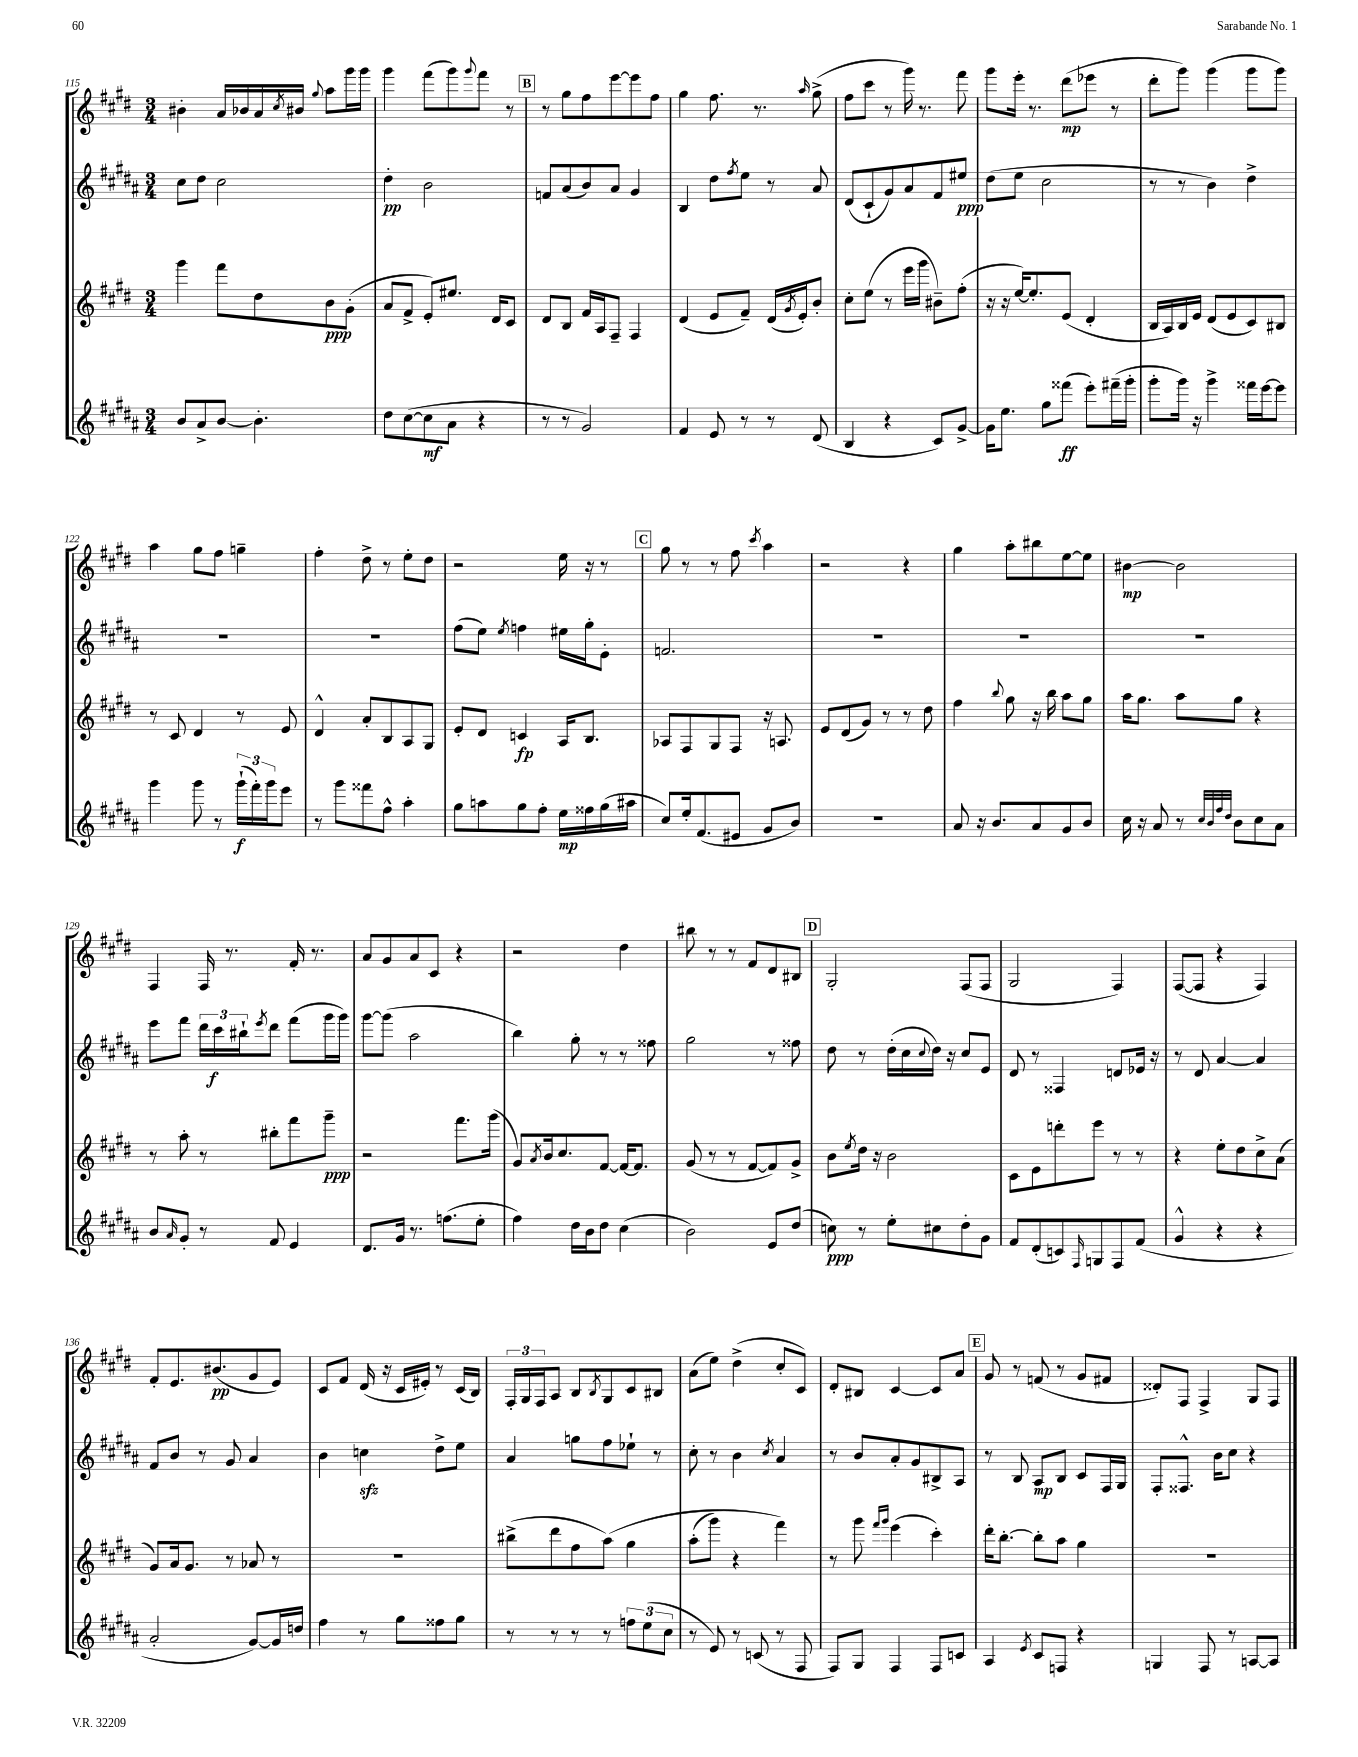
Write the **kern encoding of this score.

**kern	**kern	**kern	**kern
*staff4	*staff3	*staff2	*staff1
*clefG2	*clefG2	*clefG2	*clefG2
*k[f#c#g#d#a#]	*k[f#c#g#d#]	*k[f#c#g#d#a#]	*k[f#c#g#d#]
*M3/4	*M3/4	*M3/4	*M3/4
8b	4ggg#	8cc#	4b#'
8a#^	.	8dd#	.
[8b	8fff#	2cc#	16a
.	.	.	16b-
4.b']	8dd#	.	16a
.	.	.	8qcc#
.	.	.	16b#
.	.	.	8qqgg#
.	8b	.	8aa
.	(8g#'	.	16ggg#
.	.	.	16ggg#
=	=	=	=
8dd#	8a	4dd#'	4ggg#
([8cc#	8f#^	.	.
8cc#]	8e')	2b	(8fff#
8a#	8.ee#	.	8ggg#)
.	.	.	8qqggg#
4r	.	.	8fff#
.	16d#	.	.
.	8c#	.	8r
=	=	=	=
8r	8d#	8f	8r
8r	8B	(8a#	8gg#
2g#)	16f#	8b)	8ff#
.	16A	.	.
.	8F#~	8a#	[8eee
.	4F#	4g#	8eee]
.	.	.	8ff#
=	=	=	=
4f#	(4d#	4B	4gg#
8e	8e	8dd#	8.ff#
.	.	8qff#	.
8r	8f#~)	8ee	.
.	.	.	8.r
8r	(16d#	8r	.
.	8qg#	.	.
.	16e')	.	.
.	.	.	16qqaa
(8d#	8b'	8a#	(8gg#^
=	=	=	=
4B	8cc#'	(8d#	8ff#
.	(8ee	8c#`	8ccc#
4r	8r	8g#)	8r
.	16eee	8a#	16ggg#)
.	16ggg#	.	8.r
8c#)	8b#~)	8f#	.
[8g#^	(8ff#'	8ee#	8fff#
=	=	=	=
16g#]	16r	(8dd#	8ggg#
8.ee	16r	.	.
.	[16ee)	8ee	16eee'
.	8.ee']	.	8.r
8gg#	.	2cc#	.
(8fff##	(8e	.	(8ddd#
8eee')	4d#'	.	8eee-
(16fff#~	.	.	8r
16ggg#'	.	.	.
=	=	=	=
8ggg#'	16B	8r	8ddd#'
.	16A)	.	.
16ggg#)	16B	8r	8ggg#)
16r	16e	.	.
4ggg#^	(8d#	4b)	(4ggg#
.	8e	.	.
16fff##	8c#)	4dd#^	8ggg#
[16eee	.	.	.
8eee]	8B#	.	8ggg#)
=	=	=	=
4ggg#	8r	2.r	4aa
.	8c#	.	.
8ggg#	4d#	.	8gg#
8r	.	.	8ff#
(24ggg#`	8r	.	4gg~
24fff#')	.	.	.
24ggg#	.	.	.
8eee	8e	.	.
=	=	=	=
8r	4d#^^	2.r	4ff#'
8ggg#	.	.	.
8fff##	8a'	.	8dd#^
8ff#^^	8B	.	8r
4aa#'	8A	.	8ee'
.	8G#	.	8dd#
=	=	=	=
8gg#	8e'	(8ff#	2r
8aa	8d#	8ee)	.
.	.	8qee	.
8gg#	4c	4ff	.
8ff#'	.	.	.
16ee	16A	16ee#	16ee
16ff##	8.B	16gg#'	16r
(16gg#	.	8e'	8r
16aa#	.	.	.
=	=	=	=
8cc#)	8A-	2.f	8gg#
16ee'	8F#	.	8r
(8.f#	.	.	.
.	8G#	.	8r
8e#	8F#	.	8ff#
.	.	.	8qccc#
8g#	16r	.	4aa
.	8.A	.	.
8b)	.	.	.
=	=	=	=
2.r	8e	2.r	2r
.	(8d#	.	.
.	8g#)	.	.
.	8r	.	.
.	8r	.	4r
.	8dd#	.	.
=	=	=	=
8a#	4ff#	2.r	4gg#
16r	.	.	.
8.b	.	.	.
.	8qqbb	.	.
.	8gg#	.	8aa'
8a#	16r	.	8bb#
.	16bb	.	.
8g#	8aa	.	[8ee
8b	8gg#	.	8ee]
=	=	=	=
16cc#	16aa	2.r	[4b#
16r	8.gg#	.	.
8a#	.	.	.
8r	8aa	.	2b#]
32qqcc#	.	.	.
32qqb	.	.	.
32qqff#	.	.	.
32qqdd#	.	.	.
8b	8gg#	.	.
8cc#	4r	.	.
8a#	.	.	.
=	=	=	=
8b	8r	8eee	4F#
16qqa#	.	.	.
8g#'	8aa'	8fff#	.
8r	8r	24ddd#	16F#
.	.	24ccc#	.
.	.	.	8.r
.	.	24bb#`	.
.	.	8qeee	.
8f#	8bb#'	8ddd#	.
4e	8fff#	(8fff#	16f#'
.	.	.	8.r
.	8ggg#~	16ggg#	.
.	.	16ggg#)	.
=	=	=	=
8.d#	2r	[8ggg#	8a
.	.	(8ggg#]	8g#
16g#	.	.	.
8.r	.	2aa#	8a
.	.	.	8c#
(8.ff	.	.	.
.	8.fff#	.	4r
8ee'	.	.	.
.	(16ggg#	.	.
=	=	=	=
4ff#)	8g#)	4bb)	2r
.	8qa	.	.
.	16b	.	.
.	8.cc#	.	.
16dd#	.	8gg#'	.
16b	.	.	.
8dd#	[8f#	8r	.
(4cc#	16f#_	8r	4dd#
.	8.f#]	.	.
.	.	8ff##	.
=	=	=	=
2b)	(8g#	2gg#	8bb#
.	8r	.	8r
.	8r	.	8r
.	[8f#	.	8f#
8e	8f#])	8r	8d#
(8dd#	8g#^	8ff##	8B#
=	=	=	=
8cc)	8b	8dd#	2G#'
.	8qee	.	.
8r	16dd#	8r	.
.	16r	.	.
8ee'	2b	(16dd#'	.
.	.	16cc#	.
.	.	8qqcc#	.
8cc#	.	16dd#)	.
.	.	16r	.
8dd#'	.	8cc#	(8F#
8g#	.	8e	8F#
=	=	=	=
8f#	8c#	8d#	2G#
(8d#'	8e	8r	.
8c)	8ddd'	4F##	.
16qqF#	.	.	.
8G	8eee	.	.
8F#	8r	8d	4F#)
(8f#	8r	16e-	.
.	.	16r	.
=	=	=	=
4g#^^	4r	8r	([8F#
.	.	8d#	8F#]
4r	8ee'	[4a#	4r
.	8dd#	.	.
4r	8cc#^	4a#]	4F#)
.	(8a	.	.
=	=	=	=
2a#'	8g#)	8f#	8f#'
.	16a	8b	8.e
.	8.g#	.	.
.	.	8r	.
.	.	.	(8.b#
.	8r	8g#	.
[8g#)	8a-	4a#	8g#
16g#]	8r	.	8e)
16dd	.	.	.
=	=	=	=
4ff#	2.r	4b	8c#
.	.	.	8f#
8r	.	4cc	(16d#
.	.	.	16r
8gg#	.	.	16c#
.	.	.	16e#')
8ff##	.	8dd#^	8r
8gg#	.	8ee	(16c#
.	.	.	16B)
=	=	=	=
8r	(8bb#^	4a#	24F#'
.	.	.	24G#
.	.	.	24F#
8r	8ddd#	.	8A
8r	8ff#	8gg	8B
.	.	.	8qB
8r	&(8aa)	8ff#	8G#
12ff	4gg#	8ee-`	8c#
(12ee	.	.	.
.	.	8r	8B#
12cc#	.	.	.
=	=	=	=
8r	(8aa'	8cc#'	(8a
8e)	8ggg#)	8r	8ee)
8r	4r	4b	(4dd#^
(8c	.	.	.
.	.	8qcc#	.
8r	4fff#&)	4a#	8cc#'
8F#	.	.	8c#)
=	=	=	=
8F#)	8r	8r	8d#'
8G#	8ggg#	8b	8B#
.	16qqfff#	.	.
.	16qqggg#	.	.
4F#	(4eee	8a#'	[4c#
.	.	8g#	.
8F#	4ccc#')	8B#^	8c#]
8c	.	8A#	8a
=	=	=	=
4A#	16ddd#'	8r	8g#
.	[8.bb'	.	.
.	.	8B	8r
8qe	.	.	.
8c#	8bb']	8A#	(8f
8F	8aa	8B	8r
4r	4gg#	8c#	8g#
.	.	16F#	8f#
.	.	16G#	.
=	=	=	=
4G	2.r	8F#'	8d##')
.	.	8.F##^^	8F#
8F#	.	.	4F#^
.	.	16b	.
8r	.	8cc#	.
[8A	.	4r	8G#
8A]	.	.	8F#
==	==	==	==
*-	*-	*-	*-
